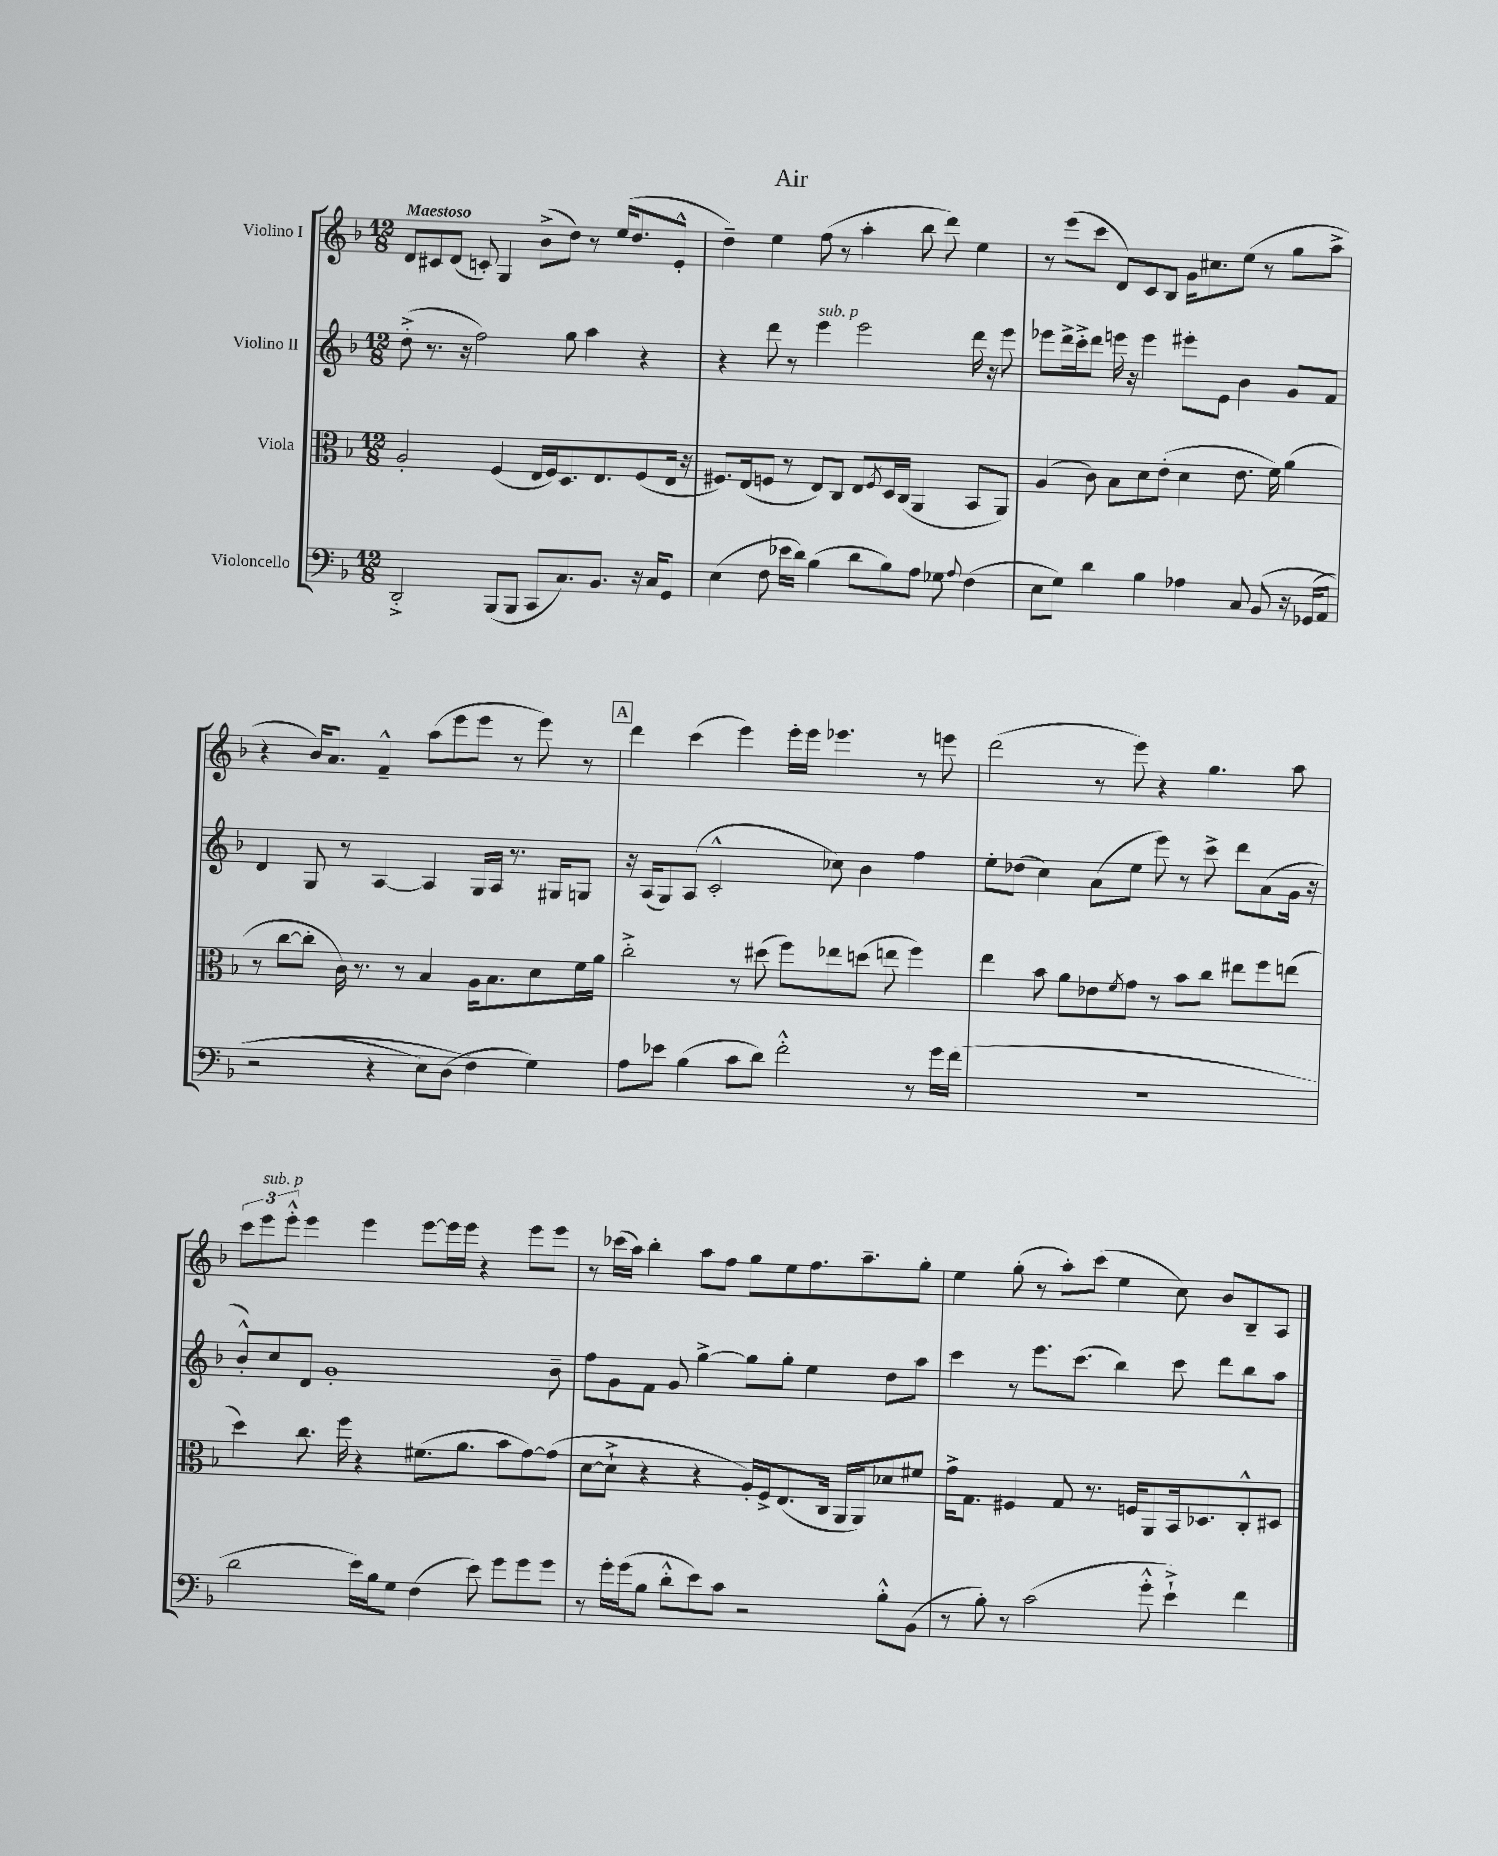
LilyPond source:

\header { title = "Air" }
<<
\new StaffGroup <<
\new Staff = "s0" \with { instrumentName = "Violino I" } {
    \clef treble \key f \major \numericTimeSignature \time 12/8 \tempo "Maestoso"
    d'8 cis'8 d'8( c'8-.) g4 bes'8->( d''8) r8 e''16( d''8. e'8-.-^ |
    d''4--) e''4 f''8( r8 a''4-. bes''8 d'''8) e''4 |
    r8 e'''8( c'''8 d'8) c'8 bes8 g'16 cis''8. e''8( r8 g''8 a''8-> |
    r4 bes'16) a'8. f'4---^ a''8( e'''8 e'''8 r8 e'''8) r8 |
    \mark \markup { \box "A" } d'''4 c'''4( e'''4) e'''16-. e'''16 ees'''4. r8 e'''8 |
    d'''2( r8 e'''8) r4 g''4. a''8 |
    \tuplet 3/2 { c'''8 e'''8^\markup { \italic "sub. p" } e'''8-.-^ } e'''4 e'''4 e'''8~ e'''16 e'''16 r4 e'''8 e'''8 |
    r8 ces'''16( a''16) bes''4-. a''8 f''8 g''8 e''8 f''8. a''8.-- g''8-. |
    e''4 g''8-.( r8 a''8-.) c'''8( e''4 c''8) bes'8 bes8-- a8 \bar "|." |
}
\new Staff = "s1" \with { instrumentName = "Violino II" } {
    \clef treble \key f \major \numericTimeSignature \time 12/8
    d''8-.->( r8. r16 f''2) g''8 a''4 r4 |
    r4 d'''8 r8 e'''4^\markup { \italic "sub. p" } e'''2 d'''16 r16 e'''8 |
    ees'''8 d'''16-> c'''16-.-> d'''8 e'''16 r16 e'''4 eis'''8-. e'8 bes'4 g'8 f'8 |
    d'4 g8 r8 a4~ a4 g16 a16 r8. gis16 g8 |
    \mark \markup { \box "A" } r16 a16( g8) a8( c'2-.-^ ces''8) bes'4 f''4 |
    e''8-. des''8( c''4) a'8( e''8 e'''8) r8 c'''8-> d'''8 a'8( g'16 r16 |
    bes'8-.-^) c''8 d'8 g'1-. bes'8-- |
    f''8 g'8 f'8 g'8 g''4~-> g''8 g''8-. e''4 d''8 a''8 |
    c'''4 r8 e'''8. c'''8.( bes''4) c'''8 d'''8 bes''8 a''8 \bar "|." |
}
\new Staff = "s2" \with { instrumentName = "Viola" } {
    \clef alto \key f \major \numericTimeSignature \time 12/8
    a2-. f4( e16 f16) d8. e8. f8( e16 r16 |
    fis8.) e16( f8 r8 e8) c8 e8 \acciaccatura { f8 } d16 c16( a,4 bes,8 a,8) |
    a4( c'8) bes8 d'8 e'8-.( d'4 e'8. f'16) a'4( |
    r8 c''8~ c''8-. c'16) r8. r8 bes4 a16 bes8. d'8 f'16 a'16 |
    \mark \markup { \box "A" } c''2-.-> r8 dis''8( f''8) ees''8 d''8( e''8 f''4) |
    e''4 bes'8 a'8 ees'8 \acciaccatura { f'8 } g'8 r8 bes'8 c''8 eis''8 f''8 e''8( |
    d''4) c''8. f''16 r4 fis'8.( a'8. bes'8 g'8~) g'8( |
    d'8~ d'8-!-> r4 r4 a16-.) f16-> e8.( c16 a,16 a,16) des'8 fis'8 |
    g'16-> g8. fis4 g8 r8. f16 a,8 bes,16 des8. c8-.-^ dis8 \bar "|." |
}
\new Staff = "s3" \with { instrumentName = "Violoncello" } {
    \clef bass \key f \major \numericTimeSignature \time 12/8
    d,2-.-> bes,,8( bes,,8 c,8 c8.) bes,8. r16 c16 g,8 |
    e4( f8 ees'16 d'16) bes4( d'8 bes8) a8 ges8 \appoggiatura { a8 } f4( |
    e8 g8) d'4 bes4 aes4 c8 bes,8\( r16 ges,16( a,8 |
    r2 r4 e8) d8( f4\) g4) |
    \mark \markup { \box "A" } a8 ees'8 bes4( c'8 d'8) f'2-.-^ r8 g'16 f'16( |
    R1. |
    d'2 e'16) bes16 g8 f4( e'8) g'8 g'8 g'8 |
    r8 g'16-. g'16( bes8 d'8-.-^ e'8) c'8 r2 bes8-.-^ bes,8( |
    r8 bes8-.) r8 c'2( g'8-.-^ e'4-!->) f'4 \bar "|." |
}
>>
>>
\layout { \context { \Score \remove "Bar_number_engraver" } }
